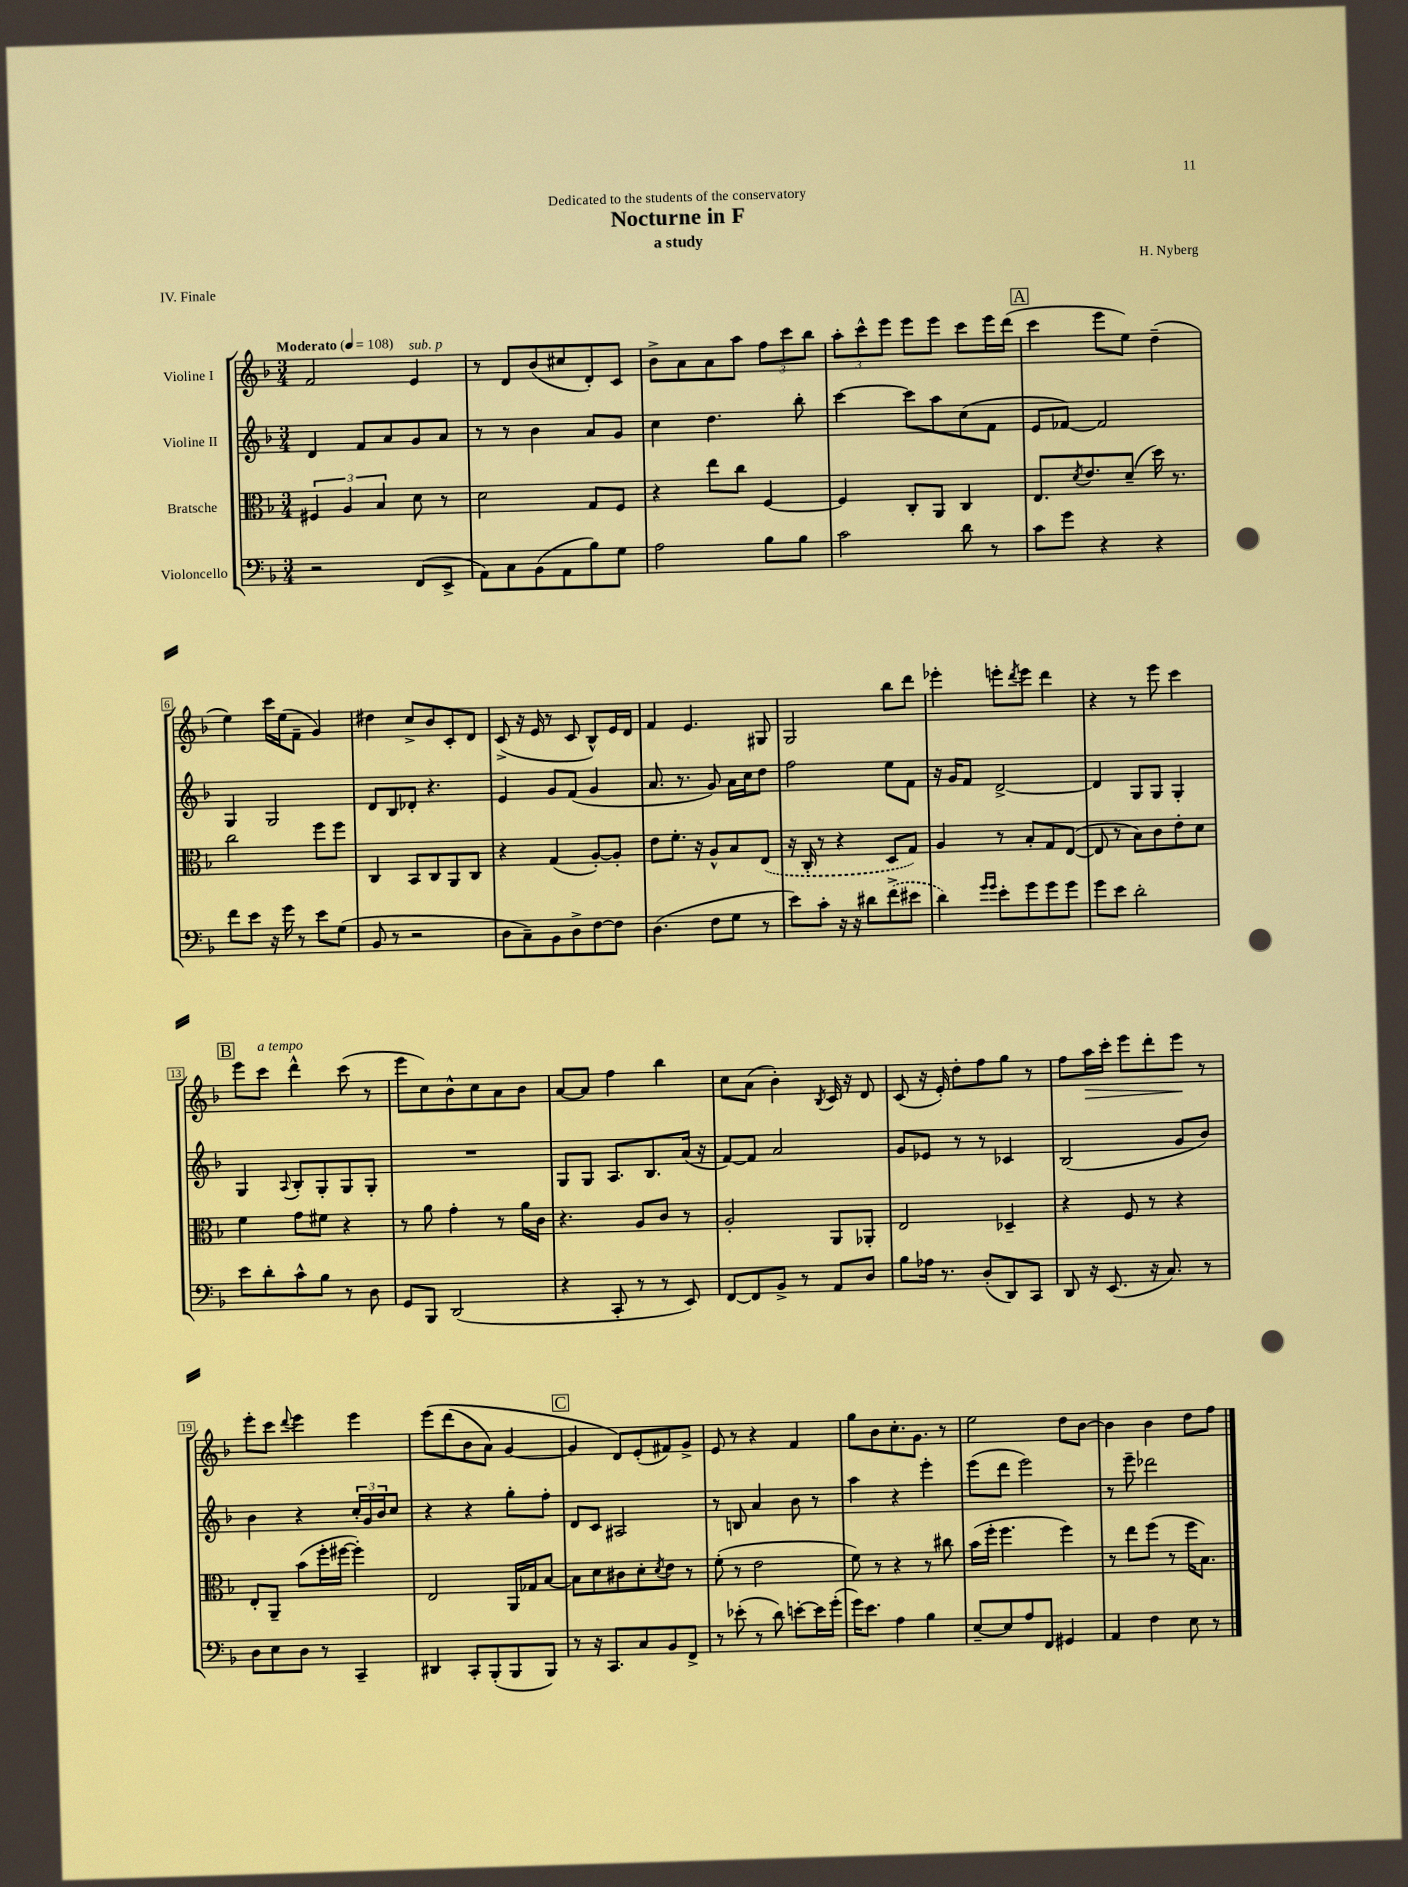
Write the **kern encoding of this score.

**kern	**kern	**kern	**kern
*staff4	*staff3	*staff2	*staff1
*clefF4	*clefC3	*clefG2	*clefG2
*k[b-]	*k[b-]	*k[b-]	*k[b-]
*M3/4	*M3/4	*M3/4	*M3/4
*MM108	*MM108	*MM108	*MM108
2r	6F#/	4d/	2f/
.	6A/	.	.
.	.	8f/L	.
.	6B-/	.	.
.	.	8a/	.
(8FF/L	8d\	8g/	4e/
8EE^/J	8r	8a/J	.
=	=	=	=
8AA\L)	2d\	8r	8r
8C\	.	8r	8d/L
(8BB-\	.	4b-\	(8b-/
8AA\	.	.	8cc#/
8B-\)	8G/L	8a/L	8d'/)
8G\J	8F/J	8g/J	8c/J
=	=	=	=
2A\	4r	4cc\	8b-^\L
.	.	.	8a\
.	8ee\L	4.dd\	8a\
.	8cc\J	.	8aa\J
8B-\L	[4F/	.	12ff\L
.	.	.	12ccc\
8B-\J	.	8bb-'\	.
.	.	.	12bb-\J
=	=	=	=
2c\	4F/]	[4ccc\	12aa'\L
.	.	.	12ccc^^\
.	.	.	12eee\J
.	8C'/L	8ccc\]L	8eee\L
.	8AA/J	8aa\	8eee\J
8d\	4C/	(8cc\	8ccc\L
8r	.	8f\J	16eee\L
.	.	.	(16ddd\JJ
=	=	=	=
8c\L	8.E/L	8e/L	4ccc\
8g\J	.	[8f-/J)	.
.	8qd/	.	.
.	8.e/	.	.
4r	.	2f-/]	8eee\L
.	(8d~/J	.	8ee\J)
4r	16dd\)	.	(4dd~\
.	8.r	.	.
=	=	=	=
8f\L	2cc\	4G/	4ee\)
8e\J	.	.	.
16r	.	2G/	16ccc\LL
16g\	.	.	(16ee\J
8r	.	.	8f~\J
8e\L	8ff\L	.	4g/)
(8G\J	8ff\J	.	.
=	=	=	=
8BB-/	4C/	8d/L	4dd#\
8r	.	8B-/	.
2r	8BB-/L	8d-'/J	8cc^/L
.	8C/	4.r	8b-/
.	8AA/	.	8c'/
.	8C/J	.	8d/J
=	=	=	=
8D\L	4r	4e/	(8c^/
8C~\)	.	.	16r
.	.	.	16e/
8BB-\	(4G/	8g/L	8r
8D^\	.	(8f/J	8c/
[8F\	[8A'/L)	4g/	8B-^^/L)
8F\]J	8A'/]J	.	16e/L
.	.	.	16d/JJ
=	=	=	=
(4.D\	8e\L	8.a/	4f/
.	8.f'\J	.	.
.	.	8.r	.
.	.	.	4.e/
.	16r	.	.
8F\L	8A^^/L	8g/)	.
8G\J	8B-/	16a\LL	.
.	.	16cc\J	.
8r	(8E/J	8dd\J	8G#/
=	=	=	=
8e\L)	16r	2ff\	2G/
.	16C'/	.	.
8c'\J	8r	.	.
16r	4r	.	.
16r	.	.	.
8d#\L	.	.	.
(8f^\	8D/L	8ee\L	8bb-\L
8e#\J	8G/J)	8f\J	8ddd\J
=	=	=	=
4d\)	4A/	16r	4eee-'\
.	.	16g/LK	.
.	.	8f/J	.
16qqg/LL	.	.	.
16qqg/JJ	.	.	.
8e'\L	8r	[2d^/	8eee'\L
.	.	.	8qddd/
8g\	8B-'/L	.	8eee\J
8g\	8G/	.	4ddd\
8g\J	([8E/J	.	.
=	=	=	=
8g\L	8E/]	4d/]	4r
8e\J	8r	.	.
2d'\	8B-\L)	8G/L	8r
.	8c\	8G/J	8eee\
.	8e'\	4G'/	4ccc\
.	8d\J	.	.
=	=	=	=
8e\L	4f\	4G/	8eee\L
8d'\	.	.	8ccc\J
.	.	8qqA/	.
8c^^\	8g\L	8B-'/L	4ddd^^\
8B-\J	8f#\J	8G'/	.
8r	4r	8G/	(8ccc\
8D\	.	8G'/J	8r
=	=	=	=
8GG/L	8r	2.r	8eee\L
8BBB-/J	8a\	.	8cc\)
(2DD/	4g'\	.	8b-^^\
.	.	.	8cc\
.	8r	.	8a\
.	16a\LL	.	8b-\J
.	16c\JJ	.	.
=	=	=	=
4r	4.r	8G/L	[8a/L
.	.	8G/J	8a/]J
8CC'/	.	8.A/L	4ff\
8r	8A/L	.	.
.	.	8.B-/	.
8r	8c/J	.	4bb-\
8EE/)	8r	(16a/Jk	.
.	.	16r	.
=	=	=	=
[8FF/L	2A'/	[8f/L)	8cc\L
8FF/]	.	8f/]J	(8a\J
8BB-^/J	.	2a/	4b-'\)
8r	.	.	.
.	.	.	8qB-/
8AA/L	8AA/L	.	16c/
.	.	.	16r
8D/J	8AA-'/J	.	8d/
=	=	=	=
8B-\L	2E/	8g/L	(8c/
16A-\Jk	.	8e-/J	16r
8.r	.	.	16e'/)
.	.	8r	8dd'\L
(8D'/L	.	8r	8ff\
8DD/)	4D-~/	4c-/	8gg\J
8CC/J	.	.	8r
=	=	=	=
8DD/	4r	(2B-/	8ff\L
16r	.	.	16aa\L
(8.EE/	.	.	16ccc'\JJ
.	8F/	.	8eee\L
16r	8r	.	8ddd'\
8.C/)	.	.	.
.	4r	8g/L	8eee\J
8r	.	8b-/J)	8r
=	=	=	=
8D\L	8E'/L	4b-\	8eee'\L
8E\	8AA~/J	.	8ccc\J
.	.	.	8qqddd/
8D\J	(8b-\L	4r	4eee\
8r	16ff'\L	.	.
.	[16ff#\JJ	.	.
4CC~/	4ff#'\])	24cc'/LL	4eee\
.	.	24g/	.
.	.	24b-/J	.
.	.	8cc/J	.
=	=	=	=
4DD#/	2E/	4r	&(8eee\L
.	.	.	(8ddd\
8CC'/L	.	4r	8b-\
(8BBB-'/	.	.	8a\J)
8BBB-/	16AA/LL	8gg'\L	[4g/
.	16G-/J	.	.
8BBB-/J)	[8B-/J	8ff'\J	.
=	=	=	=
8r	8B-\]L	8d/L	4g/]
16r	8d\	8c/J	.
8.CC/L	.	.	.
.	8c#\	2A#/	8d/L&)
8C/	8d'\	.	(8e'/
.	8qd/	.	.
8BB-/	8e\J	.	8f#/)
8FF^/J	8r	.	8g^/J
=	=	=	=
8r	(8f'\	8r	8e/
(8e-'\	8r	8B/	8r
8r	2e\	4a/	4r
8d\)	.	.	.
[8e'\L	.	8b-\	4f/
16e\]L	.	8r	.
(16g'\JJ	.	.	.
=	=	=	=
16g\LK)	8f\)	4aa\	8gg\L
8.e\J	.	.	.
.	8r	.	8b-\
4A\	4r	4r	8.cc'\
.	.	.	8.g\J
4B-\	8r	4eee'\	.
.	8cc#\	.	8r
=	=	=	=
[8E~/L	(16b-\LL	(8eee\L	2ee\
.	16ff'\JJ	.	.
8E/]	4.ff\	8ddd\J	.
8A/	.	2eee\)	.
8FF/J	.	.	.
4GG#/	4ff\)	.	8dd\L
.	.	.	[8b-\J
=	=	=	=
4AA/	8r	8r	4b-\]
.	8ee\L	8eee~\	.
4F\	(8ff\J	2ddd-\	4b-\
.	8r	.	.
8E\	16ff\LK	.	8dd\L
.	8.B-\J)	.	.
8r	.	.	8ff\J
==	==	==	==
*-	*-	*-	*-
